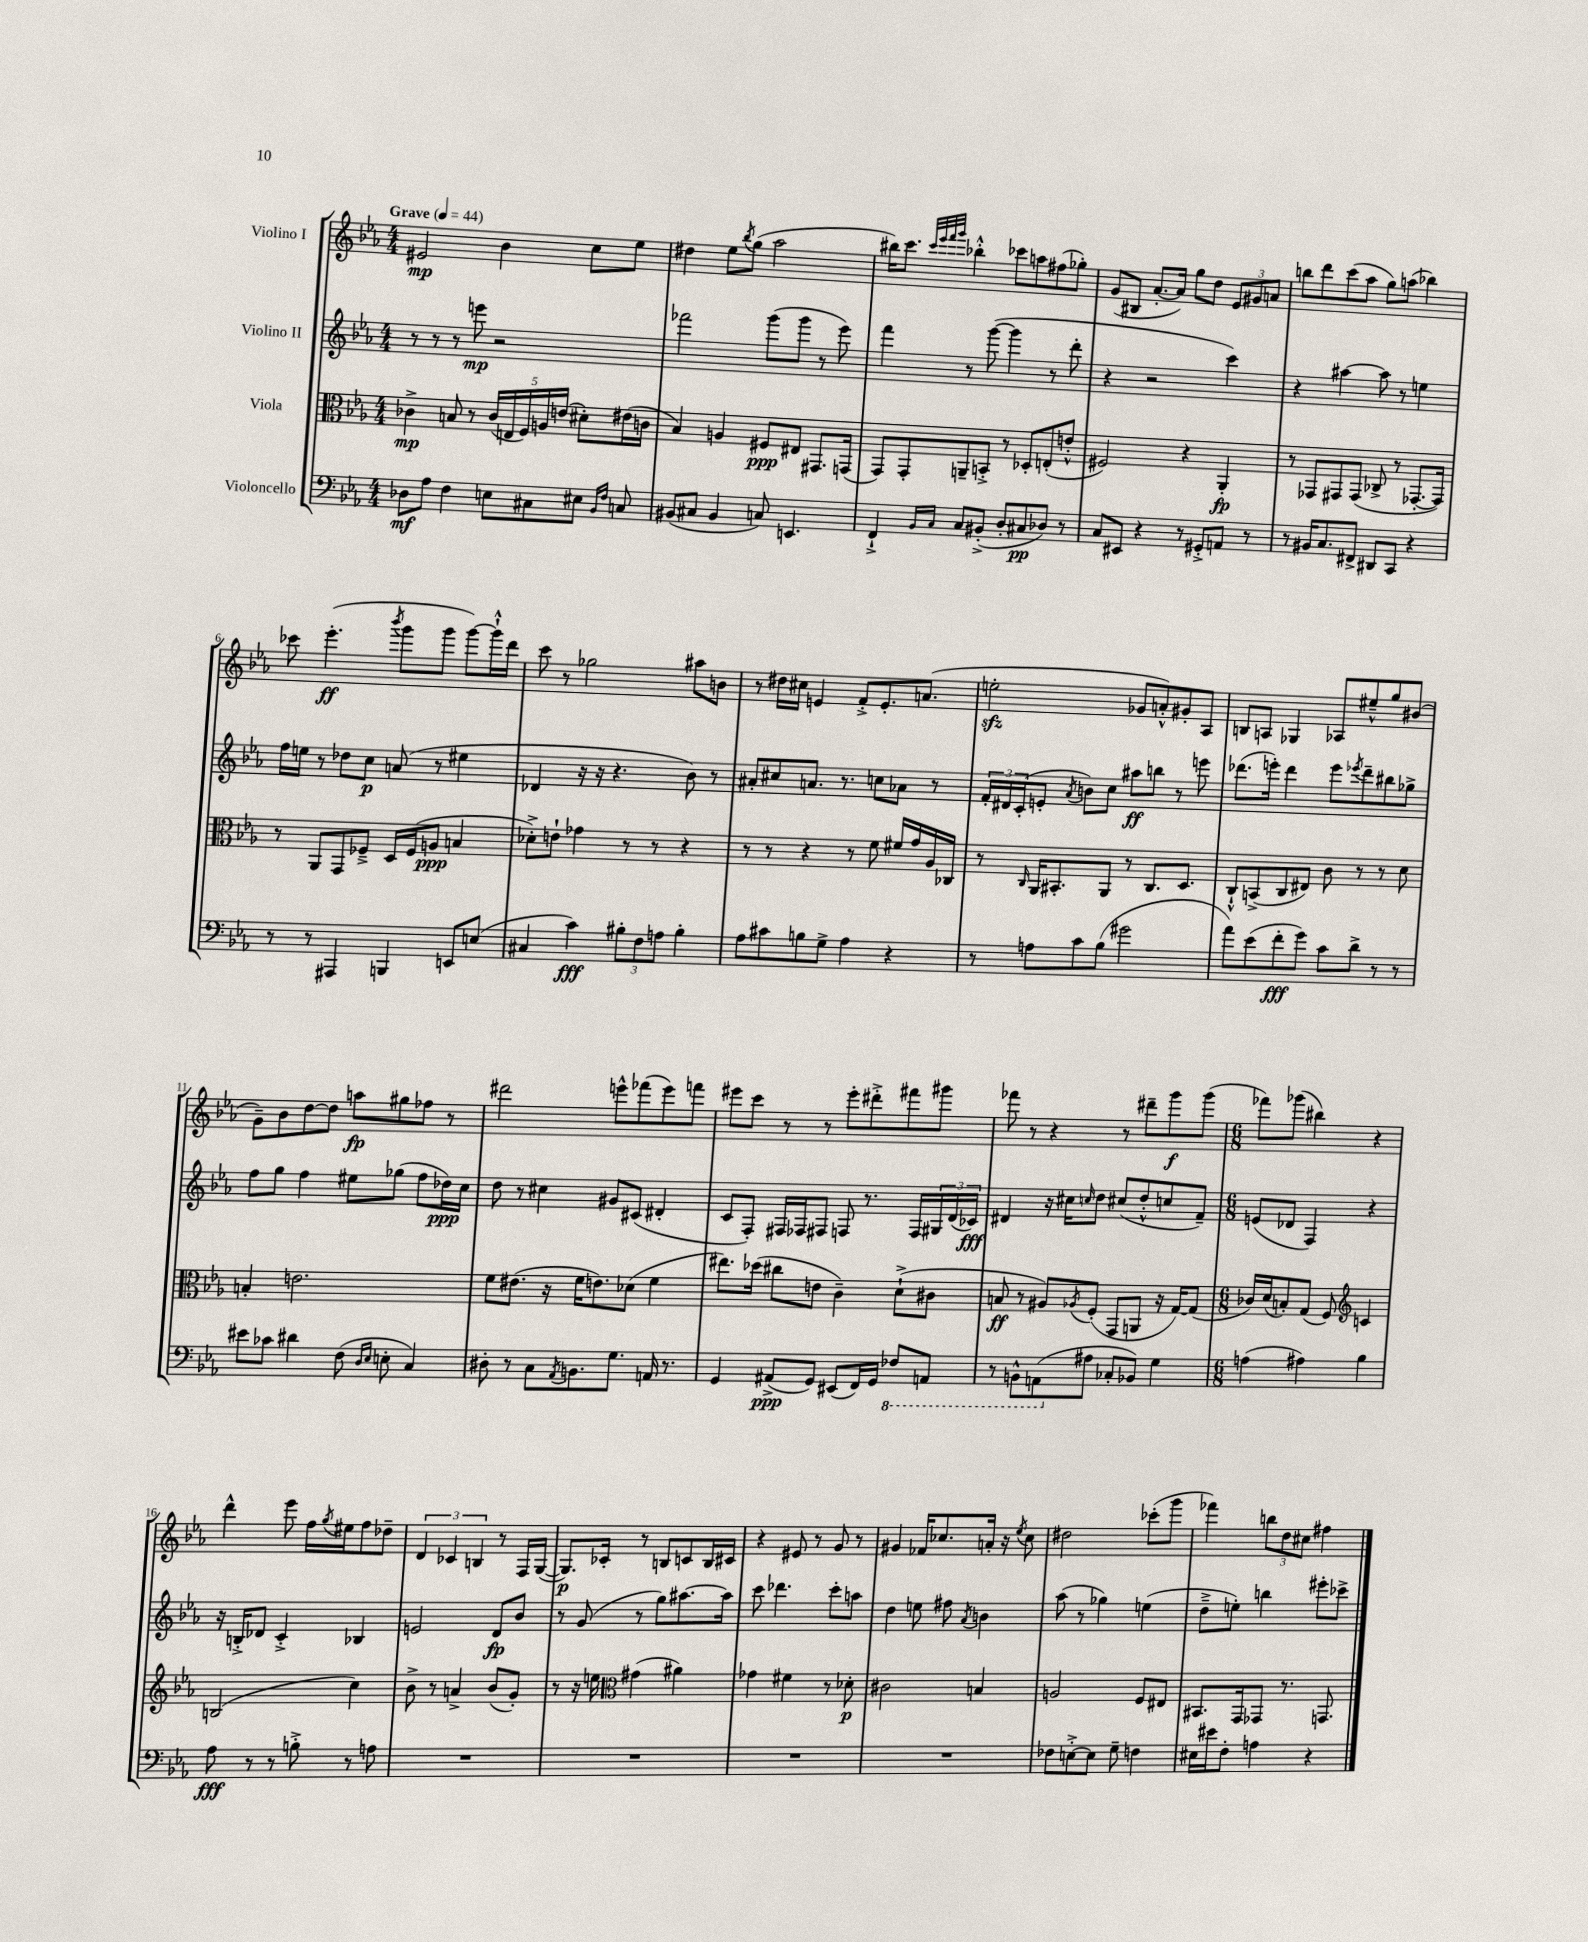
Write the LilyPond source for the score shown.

<<
\new StaffGroup <<
\new Staff = "s0" \with { instrumentName = "Violino I" } {
    \clef treble \key ees \major \numericTimeSignature \time 4/4 \tempo "Grave" 4 = 44
    eis'2\mp bes'4 c''8 ees''8 |
    dis''4 ees''8 \acciaccatura { bes''8 } g''8( aes''2 |
    bis''16) c'''8. \grace { c'''32 ees'''32 f'''32 g'''32 } bes''4-.-^ ces'''8 a''8 fis''8( ges''8-.) |
    g'8( bis8 aes'8.~-. aes'16) g''8 d''8 \tuplet 3/2 { ees'8 gis'8 a'8 } |
    b''8 d'''8 c'''8( aes''8 g''8) a''8( bes''4) |
    ces'''8 ees'''4.-.\ff( \acciaccatura { bes'''8 } g'''8 g'''8 g'''8~) g'''16-!-^ d'''16 |
    c'''8 r8 ges''2 ais''8 b'8 |
    r8 dis''16 cis''16 e'4 f'8-.-> e'8.-. a'8.( |
    e''2-.\sfz ges'8 a'8-.-^) gis'8-. aes8 |
    b8 a8 ges4 aes8 eis''8---^ g''8 bis'8( |
    g'8--) bes'8 d''8~ d''8 a''8\fp gis''8 fes''8 r8 |
    dis'''2 e'''8-^ fes'''8( e'''8) f'''8 |
    eis'''8 c'''8 r8 r8 eis'''8-. dis'''8-.-> fis'''8 gis'''8 |
    fes'''8 r8 r4 r8 dis'''8-- g'''8\f g'''8( |
    \numericTimeSignature \time 6/8 fes'''8) ges'''8( bis''4) r4 |
    d'''4-^ ees'''8 f''16 \acciaccatura { g''8 } eis''16 f''8 des''8-- |
    \tuplet 3/2 { d'4 ces'4 b4 } r8 f16 g16~( |
    g8.\p) ces'16-. r8 b8 c'8 b16 cis'16 |
    r4 eis'8 r8 g'8 r8 |
    gis'4 fes'16 ces''8. a'16-. r16 \acciaccatura { ees''8 } ces''8 |
    dis''2 ces'''8-.( g'''8 |
    fes'''4) \tuplet 3/2 { b''8 d''8 cis''8 } fis''4 \bar "|." |
}
\new Staff = "s1" \with { instrumentName = "Violino II" } {
    \clef treble \key ees \major \numericTimeSignature \time 4/4
    r8 r8 r8 e'''8\mp r2 |
    fes'''2 g'''8( g'''8 r8 ees'''8) |
    f'''4 r8 g'''8~( g'''4 r8 d'''8-. |
    r4 r2 c'''4) |
    r4 ais''4~ ais''8 r8 e''4 |
    f''16 e''16 r8 des''8 c''8\p a'8( r8 eis''4 |
    des'4 r16 r16 r4. bes'8) r8 |
    ais'8-. cis''8 a'8. r8. c''8 aes'8 r8 |
    \tuplet 3/2 { f'16-. dis'16 c'16-.( } e'8-. \acciaccatura { aes'8 } b'8) c''8 ais''8\ff b''8 r8 e'''8 |
    des'''8.( e'''16-.) des'''4 e'''8 \acciaccatura { ees'''8 } des'''8-- bis''8 ges''8-> |
    f''8 g''8 f''4 eis''8 ges''8( f''8 des''16\ppp) c''16 |
    d''8 r8 cis''4 gis'8 cis'8( dis'4-. |
    c'8 f8-.) fis16 fes16 fis8 f8 r8. f16 \tuplet 3/2 { gis16 d'16( ces'16\fff) } |
    dis'4 r16 cis''16 \grace { c''16 } d''8 cis''8( d''8-.-^ c''8 f'8--) |
    \numericTimeSignature \time 6/8 e'8( des'8 f4) r4 |
    r16 b16-.-> des'8 c'4-.-> bes4 |
    e'2 d'8\fp bes'8 |
    r8 g'8( r8 g''8) ais''8.~ ais''16 |
    c'''8 des'''4. c'''8-. a''8 |
    d''4 e''8 fis''8 \acciaccatura { aes'8 } b'4 |
    aes''8( r8 ges''4) e''4( |
    d''8---> e''8-.) b''4 eis'''8-. ces'''8-> \bar "|." |
}
\new Staff = "s2" \with { instrumentName = "Viola" } {
    \clef alto \key ees \major \numericTimeSignature \time 4/4
    ces'4->\mp b8 r8 \tuplet 5/4 { ces'16( e16 f16) a16 e'16( } dis'8-.) eis'16( c'16 |
    bes4) a4 fis8\ppp eis8 gis,8. g,16( |
    g,8) g,8-. a,8-- b,8-.-> r8 des8-. e8-.( e'8-.-^ |
    fis2) r4 aes,4-.\fp |
    r8 ges,8 gis,8 gis,8( ces8-> r8 ges,8.~-. ges,16) |
    r8 aes,8 g,8 fes8---> d16 fes16( a8\ppp b4 |
    des'8-.->) e'8-! ges'4 r8 r8 r4 |
    r8 r8 r4 r8 f'8 fis'16 g'16 aes16 ces16 |
    r8 \grace { c16 } aes,16 bis,8.-. aes,8 r8 c8. d8. |
    c8-!-^ b,8->( c8 eis8) c'8 r8 r8 d'8 |
    b4-. e'2. |
    f'8 eis'8.( r16 f'16 e'8.) des'8( f'4 |
    eis''8.) des''16( cis''8 e'8 c'4--) d'8-!->( cis'8 |
    b8\ff r8 ais8) \acciaccatura { aes8 } f8-.( g,8 a,8 r16 g16~) g8( |
    \numericTimeSignature \time 6/8 ces'16) d'16( b8-.) g8( f8) \clef treble c'4 |
    b2( c''4) |
    bes'8-> r8 a'4-> bes'8( g'8-.) |
    r8 r16 e''16 \clef alto gis'4( ais'4) |
    ges'4 fis'4 r8 des'8-.\p |
    cis'2 b4 |
    a2 f8 eis8 |
    bis,8. g,16 ges,8 r8. g,8. \bar "|." |
}
\new Staff = "s3" \with { instrumentName = "Violoncello" } {
    \clef bass \key ees \major \numericTimeSignature \time 4/4
    des8\mf aes8 f4 e8 cis8 eis8 \grace { bes,16 f16 } c8 |
    bis,8( cis8 bis,4 c8) e,4. |
    f,4-!-> \grace { bes,16 c16 } c8 bis,8-.->( d8-. cis8\pp des8) r8 |
    c8 eis,8 r4 r8 gis,8-.-> a,8 r8 |
    r8 bis,16 c8. fis,8-> dis,8 c,8 r4 |
    r8 r8 ais,,4 b,,4 e,8 e8( |
    cis4 c'4\fff) \tuplet 3/2 { bis8-. f8 a8 } bis4-. |
    aes8 cis'8 b8 g8-> aes4 r4 |
    r8 a8 c'8 bes8( gis'2 |
    aes'8) ees'8( f'8-.\fff g'8) c'8 d'8-> r8 r8 |
    eis'8 ces'8 dis'4 f8( \grace { d16 ees16 } e8-. c4) |
    dis8-. r8 c8 \acciaccatura { aes,8 } b,8. g8. a,16 r8. |
    g,4 ais,8->\ppp( g,8) eis,8( f,16) g,16 \ottava #-1 fes,8 a,,8 |
    r8 b,,8-^ a,,8( \ottava #0 ais8 ces8-. bes,!8) g4 |
    \numericTimeSignature \time 6/8 a4( ais4) bes4 |
    aes8\fff r8 r8 b8-.-> r8 a8 |
    R2. |
    R2. |
    R2. |
    R2. |
    fes8 e8~-.-> e8 g8-- f4 |
    eis16 eis'16 f8-. a4 r4 \bar "|." |
}
>>
>>
